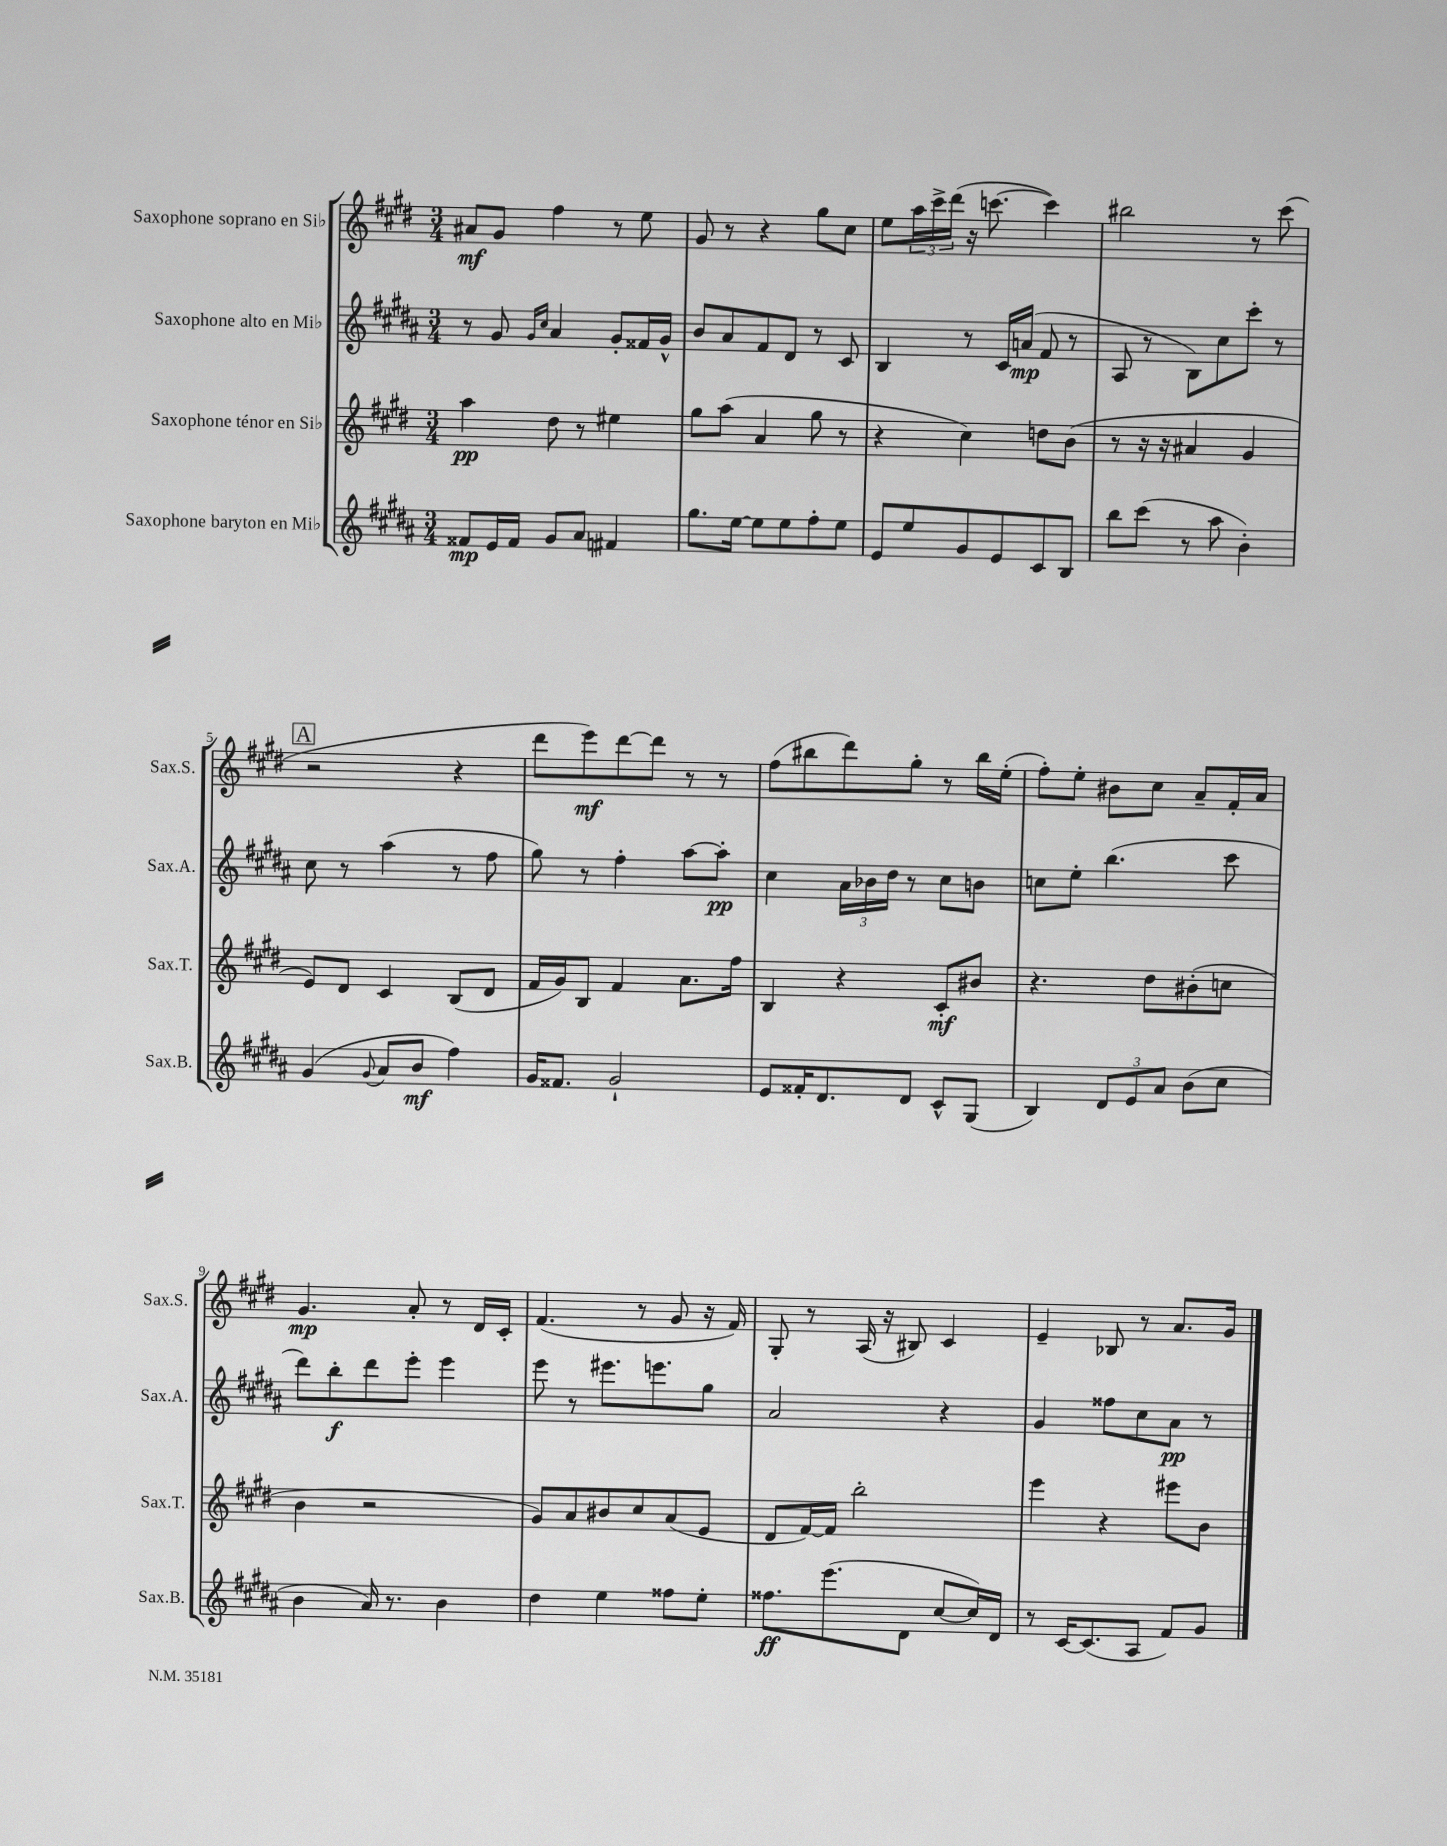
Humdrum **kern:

**kern	**kern	**kern	**kern
*staff4	*staff3	*staff2	*staff1
*clefG2	*clefG2	*clefG2	*clefG2
*k[f#c#g#d#a#]	*k[f#c#g#d#]	*k[f#c#g#d#a#]	*k[f#c#g#d#]
*M3/4	*M3/4	*M3/4	*M3/4
8f##	4aa	8r	8a#
16e	.	8g#	8g#
16f##	.	.	.
.	.	16qqg#	.
.	.	16qqcc#	.
8g#	8dd#	4a#	4ff#
8a#	8r	.	.
4f#	4ee#	8g#'	8r
.	.	16f##	8ee
.	.	16g#^^	.
=	=	=	=
8.gg#	8gg#	8b	8g#
.	(8aa	8a#	8r
[16ee	.	.	.
8ee]	4a	8f#	4r
8ee	.	8d#	.
8ff#'	8gg#	8r	8gg#
8ee	8r	8c#	8cc#
=	=	=	=
8e	4r	4B	8ee
8ee	.	.	24aa
.	.	.	24ccc#^
.	.	.	(24ddd#
8g#	4cc#)	8r	16r
.	.	.	[8.ccc
8e	.	16c#	.
.	.	(16a	.
8c#	8dd	8f#	4ccc])
8B	(8b	8r	.
=	=	=	=
8bb	8r	8A#	2bb#
(8ccc#	16r	8r	.
.	16r	.	.
8r	4a#	8B)	.
8aa#	.	8cc#	.
4b')	4g#	8ccc#'	8r
.	.	8r	(8ccc#
=	=	=	=
(4g#	8e)	8cc#	2r
.	8d#	8r	.
8qqg#	.	.	.
8a#	4c#	(4aa#	.
8b	.	.	.
4ff#)	(8B	8r	4r
.	8d#	8ff#	.
=	=	=	=
16g#	16f#	8gg#)	8ddd#
8.f##	16g#)	.	.
.	8B	8r	8eee)
2g#`	4f#	4ff#'	[8ddd#
.	.	.	8ddd#]
.	8.a	[8aa#	8r
.	.	8aa#']	8r
.	16ff#	.	.
=	=	=	=
8e	4B	4cc#	(8ff#
16f##'	.	.	8bb#
8.d#	.	.	.
.	4r	24a#	8ddd#)
.	.	24b-	.
.	.	24dd#	.
8d#	.	8r	8gg#'
8c#^^	8c#'	8cc#	8r
(8G#	8b#	8b	16bb#
.	.	.	(16ee'
=	=	=	=
4B)	4.r	8cc	8ff#')
.	.	8ee'	8ee'
12d#	.	(4.bb	8b#
12e	.	.	.
.	8dd#	.	8cc#
12a#	.	.	.
(8b	(8b#'	.	8a~
8cc#	8cc	8ccc#	16f#'
.	.	.	16a
=	=	=	=
4b	4b	8ddd#)	4.g#
.	.	8bb'	.
16a#)	2r	8ddd#	.
8.r	.	.	.
.	.	8eee'	8a'
4b	.	4eee	8r
.	.	.	16d#
.	.	.	16c#'
=	=	=	=
4dd#	8g#)	8eee	(4.f#
.	8a	8r	.
4ee	8b#	8.eee#	.
.	8cc#	.	8r
.	.	8.eee	.
8ff##	(8a	.	8g#
8ee'	8e	8gg#	16r
.	.	.	16f#)
=	=	=	=
8.ff##	8d#	2a#	8G#'
.	[16f#)	.	8r
(8.eee	16f#]	.	.
.	2bb'	.	(16A
.	.	.	16r
8d#	.	.	8B#)
[8cc#	.	4r	4c#
16cc#])	.	.	.
16d#	.	.	.
=	=	=	=
8r	4eee	4g#	4e~
[16c#	.	.	.
(8.c#]	.	.	.
.	4r	8ff##	8B-
8A#	.	8cc#	8r
8f#)	8eee#	8a#	8.a
8g#	8b	8r	.
.	.	.	16g#
==	==	==	==
*-	*-	*-	*-
